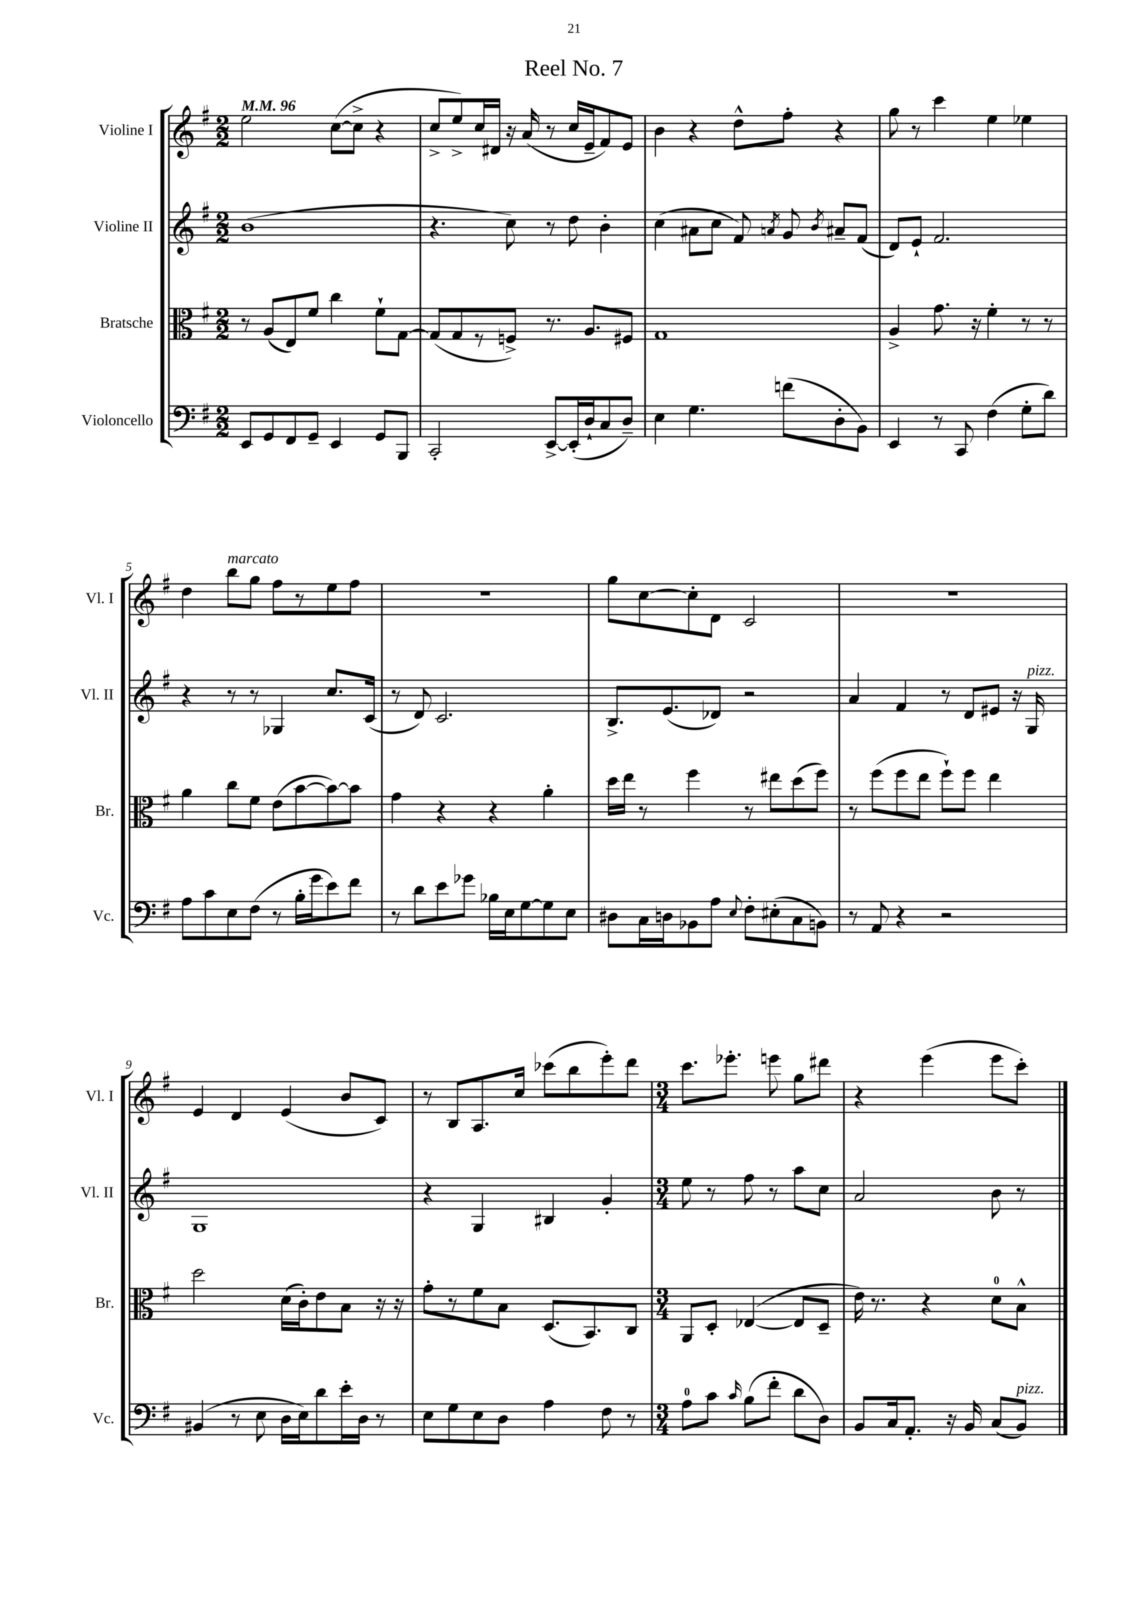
\header { title = "Reel No. 7" }
<<
\new StaffGroup <<
\new Staff = "s0" \with { instrumentName = "Violine I" shortInstrumentName = "Vl. I" } {
    \clef treble \key g \major \numericTimeSignature \time 2/2 \tempo 4 = 96
    \autoBeamOff e''2 c''8[~( c''8]-> r4 |
    c''8[-> e''8->) c''16 dis'16] r16 a'16( r8 c''16[ e'16-- fis'8) e'8] |
    b'4 r4 d''8[-^ fis''8]-. r4 |
    g''8 r8 c'''4 e''4 ees''4 |
    d''4 b''8[^\markup { \italic "marcato" } g''8] fis''8[ r8 e''8 fis''8] |
    r1 |
    g''8[ c''8~ c''8-. d'8] c'2 |
    R1 |
    e'4 d'4 e'4( b'8[ c'8]) |
    r8 b8[ a8. c''16] ces'''8[( b''8 e'''8-.) d'''8] |
    \numericTimeSignature \time 3/4 c'''8.[ ees'''8.]-. e'''8 g''8[ dis'''8] |
    r4 e'''4( e'''8[ c'''8]-.) \bar "|." |
}
\new Staff = "s1" \with { instrumentName = "Violine II" shortInstrumentName = "Vl. II" } {
    \clef treble \key g \major \numericTimeSignature \time 2/2
    \autoBeamOff b'1( |
    r4. c''8) r8 d''8 b'4-. |
    c''4( ais'8[ c''8] fis'8) \acciaccatura { a'8 } g'8 \acciaccatura { b'8 } ais'8[-- fis'8]( |
    d'8[) e'8]-! fis'2. |
    r4 r8 r8 ges4 c''8.[ c'16]( |
    r8 d'8) c'2. |
    b8.[-> e'8.( des'8]) r2 |
    a'4 fis'4 r8 d'8[ eis'8] r16 g16^\markup { \italic "pizz." } |
    g1 |
    r4 g4 bis4 g'4-. |
    \numericTimeSignature \time 3/4 e''8 r8 fis''8 r8 a''8[ c''8] |
    a'2 b'8 r8 \bar "|." |
}
\new Staff = "s2" \with { instrumentName = "Bratsche" shortInstrumentName = "Br." } {
    \clef alto \key g \major \numericTimeSignature \time 2/2
    \autoBeamOff r8 a8[( e8) fis'8] c''4 fis'8[-! g8]~ |
    g8[( g8 r8 f8]->) r8. a8.[ fis8] |
    g1 |
    a4-> g'8. r16 fis'4-. r8 r8 |
    a'4 c''8[ fis'8] e'8[( b'8~ b'8~) b'8] |
    g'4 r4 r4 a'4-. |
    d''16[ e''16] r8 fis''4 r8 eis''8[ d''8( fis''8]) |
    r8 fis''8[( fis''8 e''8] fis''8[-!) fis''8] e''4 |
    d''2 d'16[( c'16-.) e'8 b8] r16 r16 |
    g'8[-. r8 fis'8 b8] d8.[( b,8.) c8] |
    \numericTimeSignature \time 3/4 a,8[ d8]-. ees4~( ees8[ d8]-- |
    e'16) r8. r4 d'8[-0 b8]-^ \bar "|." |
}
\new Staff = "s3" \with { instrumentName = "Violoncello" shortInstrumentName = "Vc." } {
    \clef bass \key g \major \numericTimeSignature \time 2/2
    \autoBeamOff e,8[ g,8 fis,8 g,8]-- e,4 g,8[ b,,8] |
    c,2-. e,8[~-> e,16-.( d16-! c8 d8]--) |
    e4 g4. f'8[( d8-. b,8]) |
    e,4 r8 c,8 fis4( g8[-. d'8]) |
    a8[ c'8 e8 fis8]( r8 b16[-. g'16 e'8) fis'8] |
    r8 d'8[ e'8 ges'8] bes16[ e16 g8~ g8 e8] |
    dis8[ c16 d16 bes,8 a8] \appoggiatura { e8 } fis8[-. eis8-.( c8 b,8]) |
    r8 a,8 r4 r2 |
    bis,4( r8 e8 d16[ e16) d'8 e'16-. d16] r8 |
    e8[ g8 e8 d8] a4 fis8 r8 |
    \numericTimeSignature \time 3/4 a8[-0 c'8] \grace { c'16 } b8[( fis'8]-. d'8[ d8]) |
    b,8[ c16 a,8.]-. r16 b,16 c8[( b,8]^\markup { \italic "pizz." }) \bar "|." |
}
>>
>>
